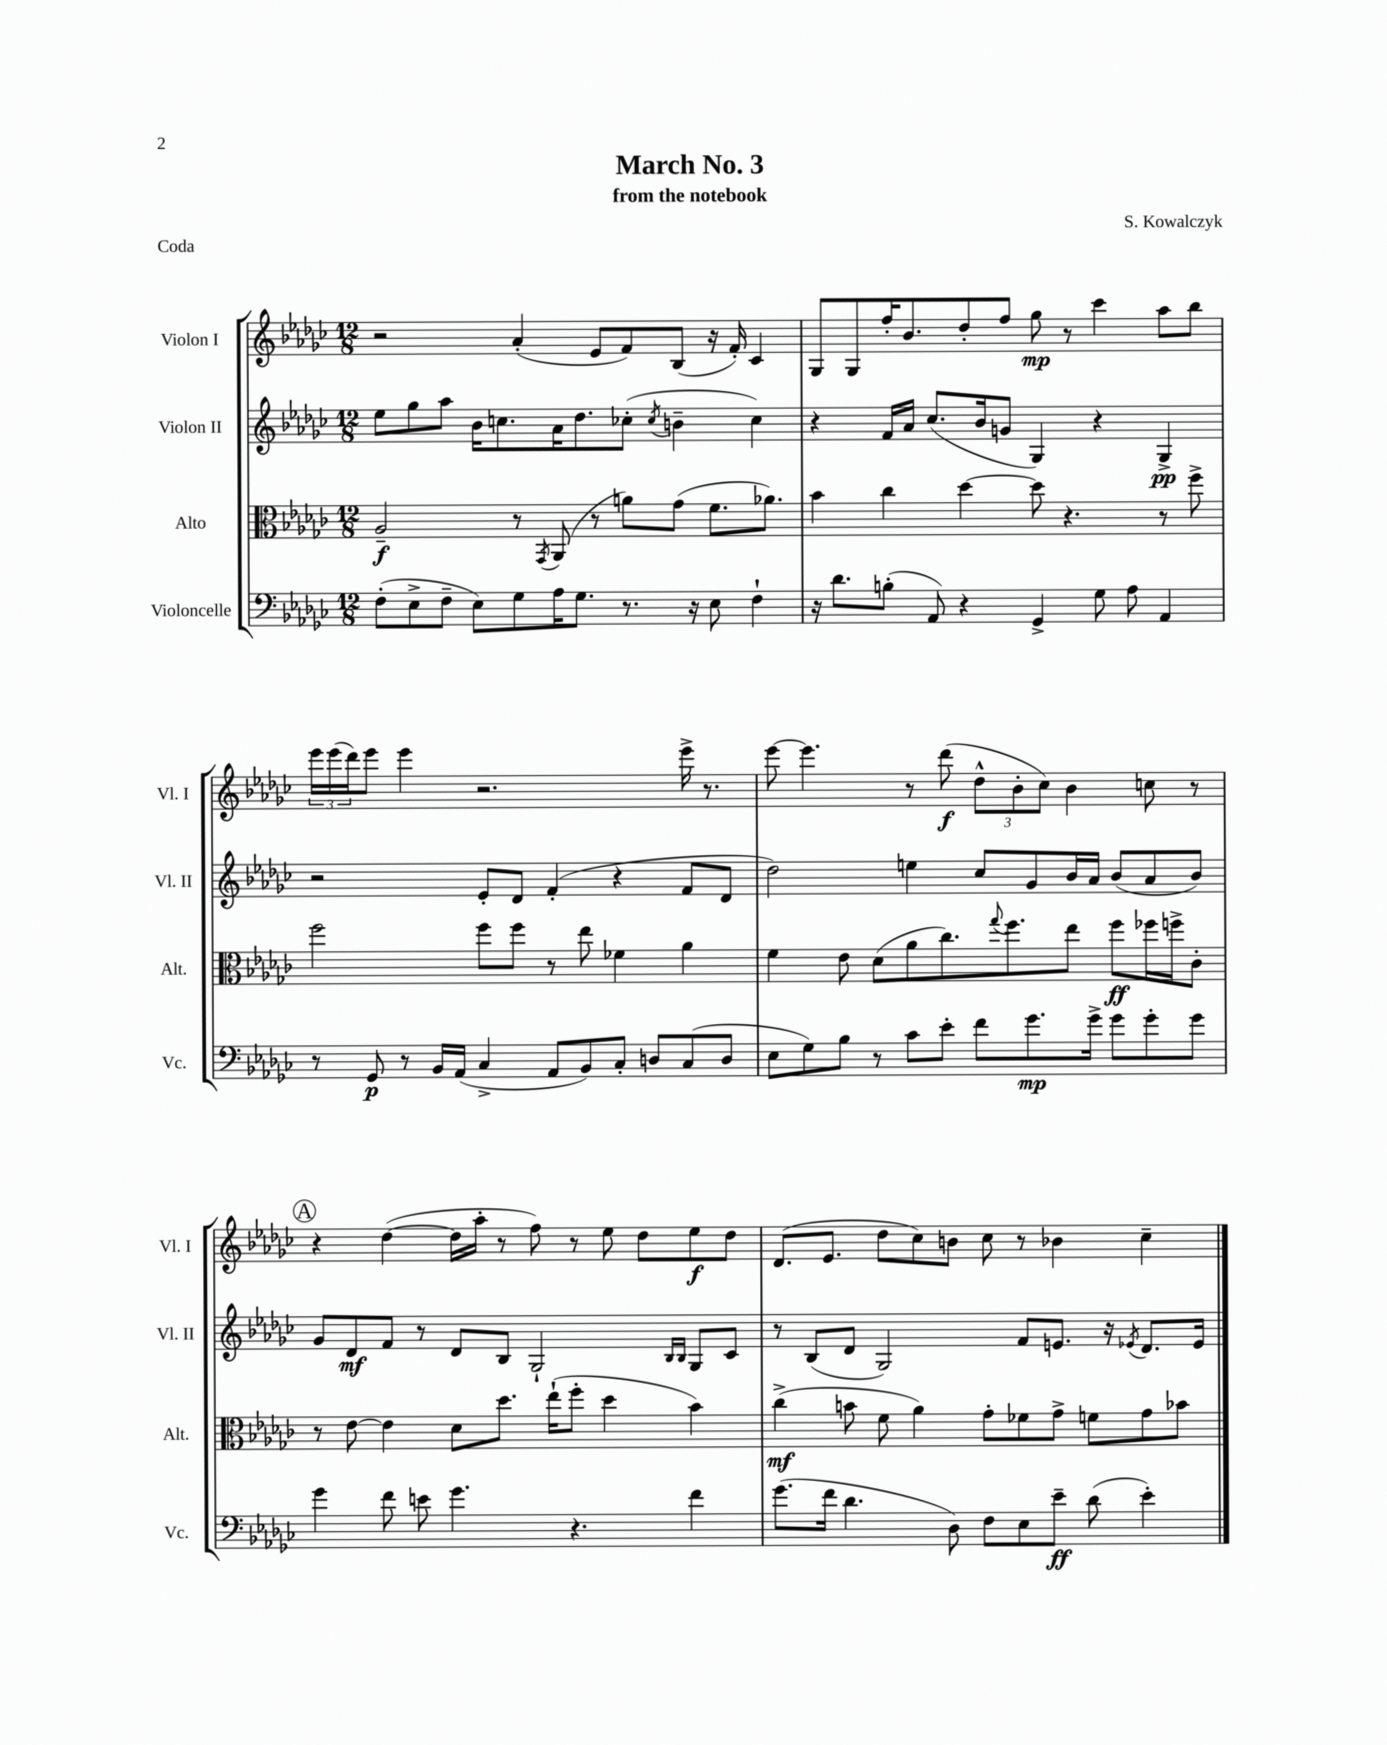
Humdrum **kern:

**kern	**dynam	**kern	**dynam	**kern	**dynam	**kern	**dynam
*part4	*part4	*part3	*part3	*part2	*part2	*part1	*part1
*staff4	*staff4	*staff3	*staff3	*staff2	*staff2	*staff1	*staff1
*I"Violoncelle	*	*I"Alto	*	*I"Violon II	*	*I"Violon I	*
*I'Vc.	*	*I'Alt.	*	*I'Vl. II	*	*I'Vl. I	*
*clefF4	*	*clefC3	*	*clefG2	*	*clefG2	*
*k[b-e-a-d-g-c-]	*	*k[b-e-a-d-g-c-]	*	*k[b-e-a-d-g-c-]	*	*k[b-e-a-d-g-c-]	*
*M12/8	*	*M12/8	*	*M12/8	*	*M12/8	*
=1	=1	=1	=1	=1	=1	=1	=1
(8F'\L	.	2A-~/	f	8ee-\L	.	2r	.
8E-^\	.	.	.	8gg-\	.	.	.
8F~\J	.	.	.	8aa-\J	.	.	.
8E-\L)	.	.	.	16b-\KL	.	.	.
.	.	.	.	8.ccn\	.	.	.
8G-\	.	8r	.	.	.	(4a-'/	.
.	.	8qGG-/	.	.	.	.	.
16A-\K	.	(8AA-/	.	16a-\K	.	.	.
8.G-\J	.	.	.	8.dd-\	.	.	.
.	.	8r	.	.	.	8e-/L	.
8.r	.	8an\L)	.	(8cc-X'\J	.	8f/)	.
.	.	.	.	8qcc-/	.	.	.
.	.	(8g-\J	.	4bn~\	.	(8B-/J	.
16r	.	.	.	.	.	.	.
8E-\	.	8.f\L	.	.	.	16r	.
.	.	.	.	.	.	16f'/)	.
4F`\	.	.	.	4cc-\)	.	4c-/	.
.	.	8.a-X\J)	.	.	.	.	.
=2	=2	=2	=2	=2	=2	=2	=2
16r	.	4b-\	.	4r	.	8G-/L	.
8.d-\L	.	.	.	.	.	.	.
.	.	.	.	.	.	8G-/	.
(8Bn'\J	.	4cc-\	.	16f/LL	.	16ff'/K	.
.	.	.	.	16a-/JJ	.	8.b-/	.
8AA-/)	.	.	.	(8.cc-/L	.	.	.
4r	.	[4dd-\	.	.	.	8dd-'/	.
.	.	.	.	16b-/k	.	.	.
.	.	.	.	8gn/J	.	8ff/J	.
4GG-^/	.	8dd-\]	.	4G-/)	.	8gg-\	mp
.	.	4.r	.	.	.	8r	.
8G-\	.	.	.	4r	.	4ccc-\	.
8A-\	.	.	.	.	.	.	.
4AA-/	.	8r	.	4G-^/	pp	8aa-\L	.
.	.	8ff^\	.	.	.	8bb-\J	.
!!LO:LB:g=z
=3	=3	=3	=3	=3	=3	=3	=3
8r	.	2ff\	.	2r	.	24eee-\LL	.
.	.	.	.	.	.	(24eee-\	.
.	.	.	.	.	.	24ddd-\J)	.
8GG-/	p	.	.	.	.	8eee-\J	.
8r	.	.	.	.	.	4eee-\	.
16BB-/LL	.	.	.	.	.	.	.
(16AA-/JJ	.	.	.	.	.	.	.
4C-^/	.	8ff\L	.	8e-'/L	.	2.r	.
.	.	8ff\J	.	8d-/J	.	.	.
8AA-/L	.	8r	.	(4f'/	.	.	.
8BB-/)	.	8ee-\	.	.	.	.	.
8C-'/J	.	4f-X\	.	4r	.	.	.
8Dn/L	.	.	.	.	.	.	.
(8C-/	.	4a-\	.	8f/L	.	16eee-^\	.
.	.	.	.	.	.	8.r	.
8D/J	.	.	.	8d-/J	.	.	.
=4	=4	=4	=4	=4	=4	=4	=4
8E-\L	.	4f\	.	2dd-\)	.	[8eee-\	.
8G-\)	.	.	.	.	.	4.eee-\]	.
8B-\J	.	8e-\	.	.	.	.	.
8r	.	(8d-\L	.	.	.	.	.
8c-\L	.	8a-\	.	4een\	.	8r	.
8e-'\J	.	8.cc-\)	.	.	.	(8ddd-\	f
8f\L	.	.	.	8cc-/L	.	12dd-^^\L	.
.	.	8qqgg-/	.	.	.	.	.
.	.	8.ff\	.	.	.	.	.
.	.	.	.	.	.	12b-'\	.
8.g-\	mp	.	.	8g-/	.	.	.
.	.	.	.	.	.	12cc-\J)	.
.	.	8ee-\J	.	16b-/L	.	4b-\	.
16g-^\Jk	.	.	.	16a-/JJ	.	.	.
8g-\L	.	8ff\L	ff	(8b-/L	.	.	.
8g-'\	.	16ff-X\L	.	8a-/	.	8ccn\	.
.	.	16ffn^\J	.	.	.	.	.
8g-\J	.	8c-'\J	.	8b-/J)	.	8r	.
!!LO:LB:g=z
!!LO:REH:place=s1:t=A
=5	=5	=5	=5	=5	=5	=5	=5
4g-\	.	8r	.	8g-/L	.	4r	.
.	.	[8e-\	.	8d-/	mf	.	.
8f\	.	4e-\]	.	8f/J	.	([4dd-\	.
8en\	.	.	.	8r	.	.	.
4.g-\	.	8d-\L	.	8d-/L	.	16dd-\LL]	.
.	.	.	.	.	.	16aa-'\JJ	.
.	.	8.dd-\J	.	8B-/J	.	8r	.
.	.	.	.	2G-`/	.	8ff\)	.
.	.	(16ee-`\KL	.	.	.	.	.
4.r	.	8ff'\J	.	.	.	8r	.
.	.	4dd-\	.	.	.	8ee-\	.
.	.	.	.	.	.	8dd-\L	.
.	.	.	.	16qqB-/LL	.	.	.
.	.	.	.	16qqB-/JJ	.	.	.
4f\	.	4b-\)	.	8G-/L	.	8ee-\	f
.	.	.	.	8c-/J	.	8dd-\J	.
=6	=6	=6	=6	=6	=6	=6	=6
(8.g-\L	.	(4cc-^\	mf	8r	.	(8.d-/L	.
.	.	.	.	(8B-/L	.	.	.
16f\Jk	.	.	.	.	.	8.e-/J	.
4.d-\	.	8bn\	.	8d-/J	.	.	.
.	.	8f\	.	2G-/)	.	8dd-\L	.
.	.	4a-\)	.	.	.	8cc-\)	.
8D-\)	.	.	.	.	.	8bn\J	.
8F\L	.	8g-'\L	.	.	.	8cc-\	.
8E-\	.	8f-X\	.	8f/L	.	8r	.
8e-~\J	ff	8g-^\J	.	8.en/J	.	4b-X\	.
(8d-\	.	8fn\L	.	.	.	.	.
.	.	.	.	16r	.	.	.
.	.	.	.	8qe-X/	.	.	.
4e-'\)	.	8g-\	.	8.d-/L	.	4cc-~\	.
.	.	8b-X\J	.	.	.	.	.
.	.	.	.	16e-/Jk	.	.	.
==	==	==	==	==	==	==	==
*-	*-	*-	*-	*-	*-	*-	*-
